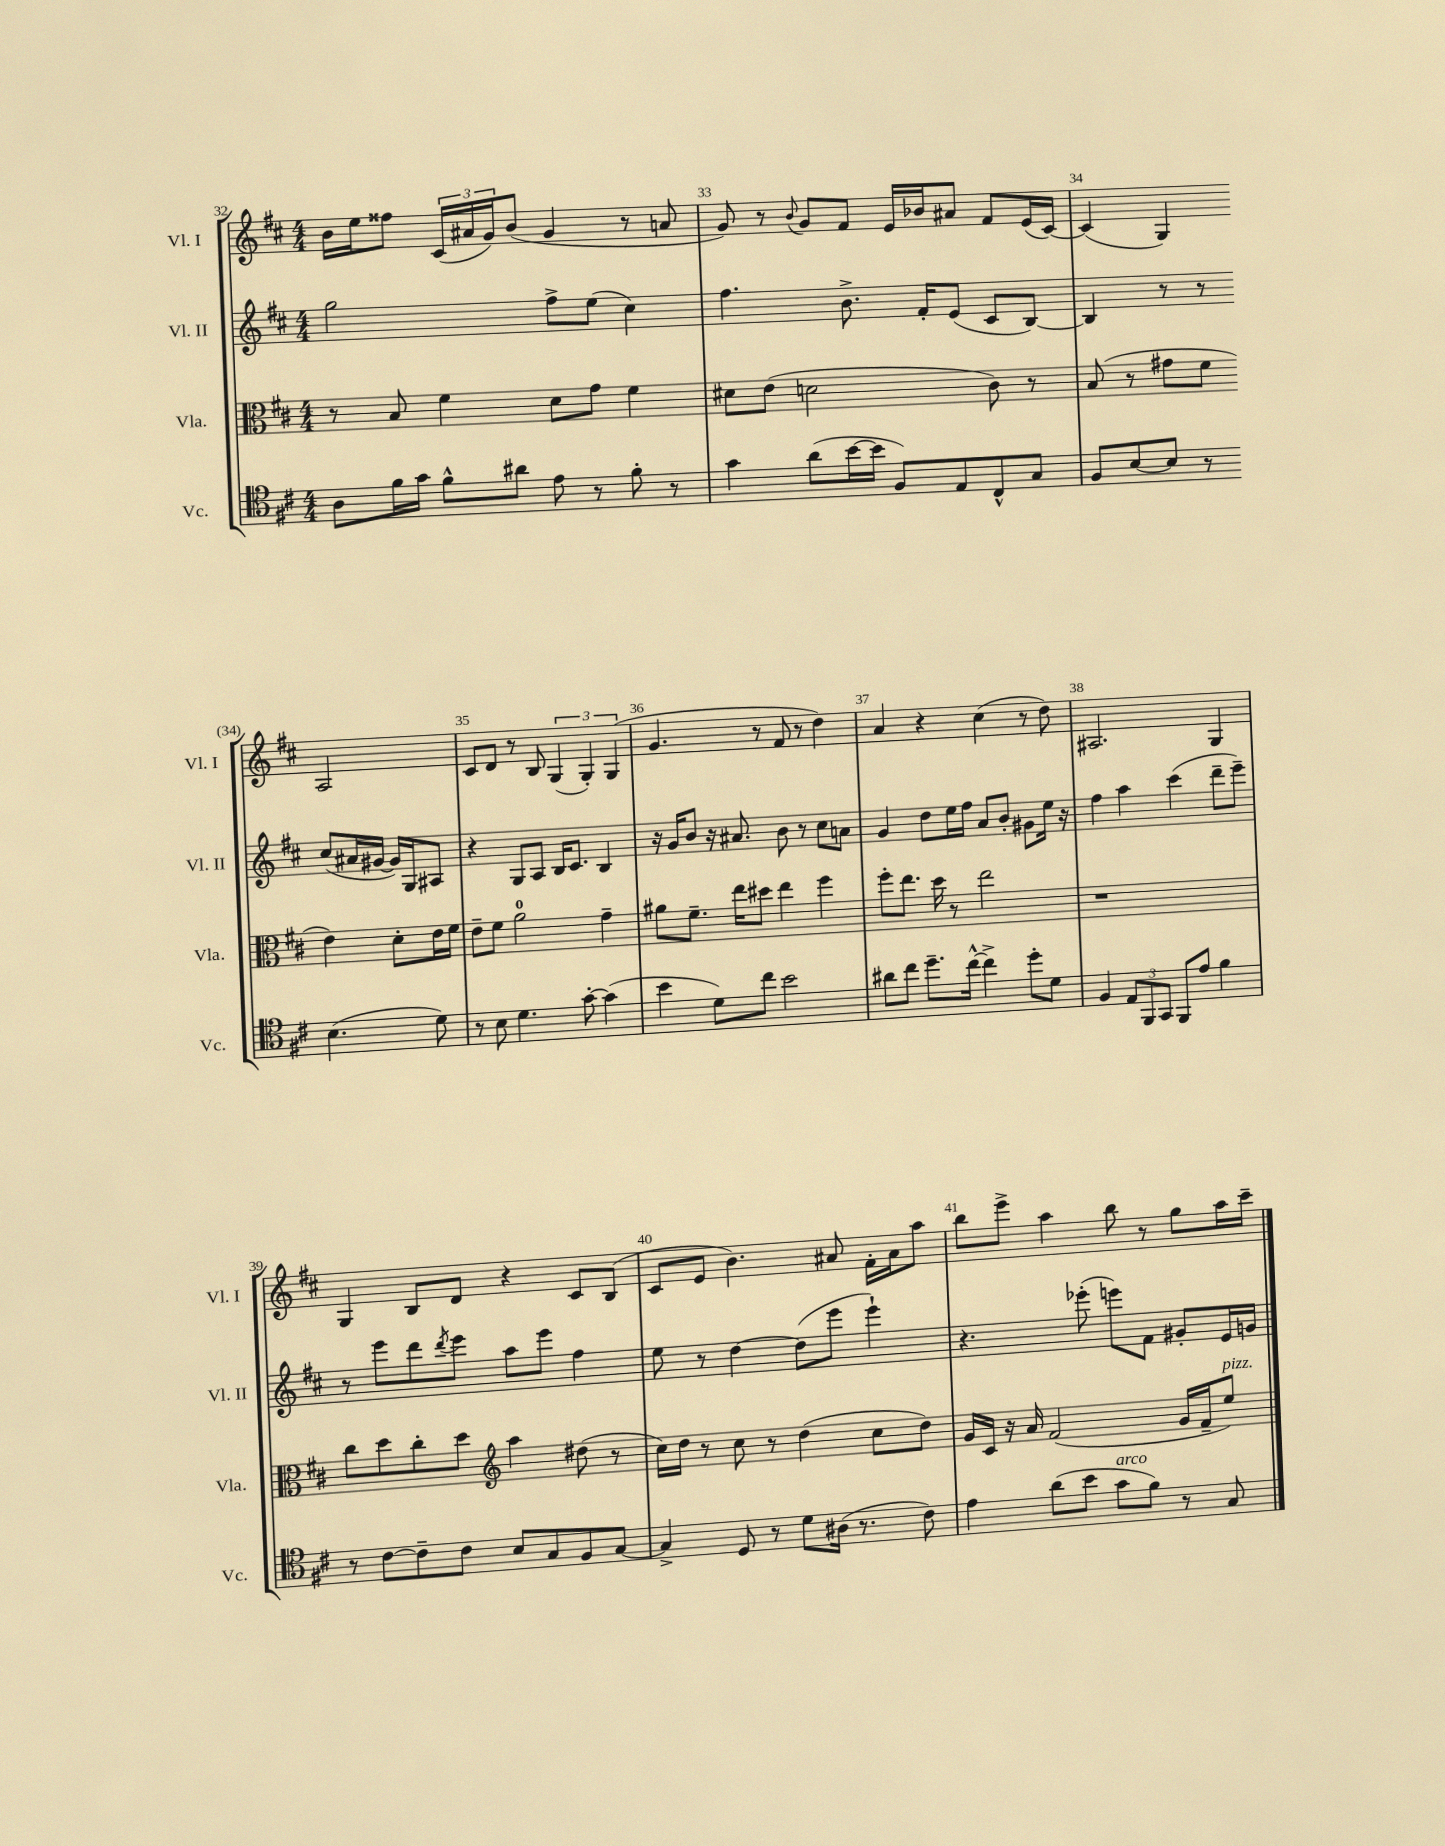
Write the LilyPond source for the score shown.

<<
\new StaffGroup <<
\new Staff = "s0" \with { instrumentName = "Vl. I" shortInstrumentName = "Vl. I" } {
    \clef treble \key d \major \numericTimeSignature \time 4/4
    b'16 e''16 fisis''8 \tuplet 3/2 { cis'16( ais'16 g'16) } b'8( g'4 r8 a'8 |
    g'8) r8 \appoggiatura { b'8 } g'8 fis'8 e'16 bes'16 ais'8 fis'8 e'16( cis'16~) |
    cis'4( g4) a2 |
    cis'8 d'8 r8 b8 \tuplet 3/2 { g4( g4-.) g4( } |
    g'4. r8 fis'8 r8 d''4) |
    a'4 r4 cis''4( r8 d''8) |
    ais2. g4 |
    g4 b8 d'8 r4 cis'8 b8( |
    cis'8 e'8 b'4.) ais'8 fis'16-. ais'16 a''8 |
    b''8 e'''8-> a''4 b''8 r8 g''8 a''16 cis'''16-- \bar "|." |
}
\new Staff = "s1" \with { instrumentName = "Vl. II" shortInstrumentName = "Vl. II" } {
    \clef treble \key d \major \numericTimeSignature \time 4/4
    g''2 fis''8-> e''8( cis''4) |
    fis''4. b'8.-> fis'16-. e'8( cis'8 b8~) |
    b4 r8 r8 cis''8( ais'16 gis'16~ gis'16) g16 ais8 |
    r4 g8 a8 b16 cis'8. b4 |
    r16 g'16 b'8 r16 ais'8. b'8 r8 cis''8 a'8 |
    g'4 d''8 e''16 fis''16 a'8 b'8-. gis'8 e''16 r16 |
    fis''4 a''4 cis'''4( d'''8-- e'''8--) |
    r8 e'''8 d'''8 \acciaccatura { d'''8 } e'''8 a''8 e'''8 fis''4 |
    e''8 r8 d''4~ d''8( e'''8 e'''4-!) |
    r4. ees'''8-.( e'''8) fis'8 gis'8-. e'16 g'16 \bar "|." |
}
\new Staff = "s2" \with { instrumentName = "Vla." shortInstrumentName = "Vla." } {
    \clef alto \key d \major \numericTimeSignature \time 4/4
    r8 b8 fis'4 d'8 g'8 fis'4 |
    dis'8 e'8( d'2 cis'8) r8 |
    b8( r8 gis'8 fis'8 e'4) d'8-. e'16 fis'16 |
    e'8-- fis'8 a'2-0 g'4-- |
    ais'8 fis'8.-- e''16 dis''8 e''4 fis''4 |
    fis''8-. e''8. d''16 r8 e''2 |
    r1 |
    cis''8 d''8 cis''8-. d''8 \clef treble a''4 dis''8( r8 |
    cis''16) d''16 r8 cis''8 r8 d''4( cis''8 d''8) |
    g'16 cis'16 r16 a'16 fis'2( g'16 fis'16-- e''8^\markup { \italic "pizz." }) \bar "|." |
}
\new Staff = "s3" \with { instrumentName = "Vc." shortInstrumentName = "Vc." } {
    \clef tenor \key d \major \numericTimeSignature \time 4/4
    a8 fis'16 g'16 fis'8-^ ais'8 e'8 r8 fis'8-. r8 |
    g'4 a'8( b'16~ b'16 fis8) e8 cis8-^ g8 |
    fis8 b8~ b8 r8 b4.( d'8) |
    r8 b8 d'4. g'8~-. g'4( |
    b'4 d'8) cis''8 b'2 |
    ais'8 cis''8 d''8.-- cis''16~-^ cis''4-> d''8-. d'8 |
    fis4 \tuplet 3/2 { e8 fis,8 g,8 } fis,8 e'8 fis'4 |
    r8 cis'8~ cis'8-- cis'8 b8 g8 fis8 g8~ |
    g4-> d8 r8 d'8 ais16( r8. cis'8) |
    e'4 a'8( b'8 g'8^\markup { \italic "arco" } fis'8) r8 g8 \bar "|." |
}
>>
>>
\layout { \context { \Score currentBarNumber = #32 \override BarNumber.break-visibility = ##(#f #t #t) barNumberVisibility = #all-bar-numbers-visible } }
